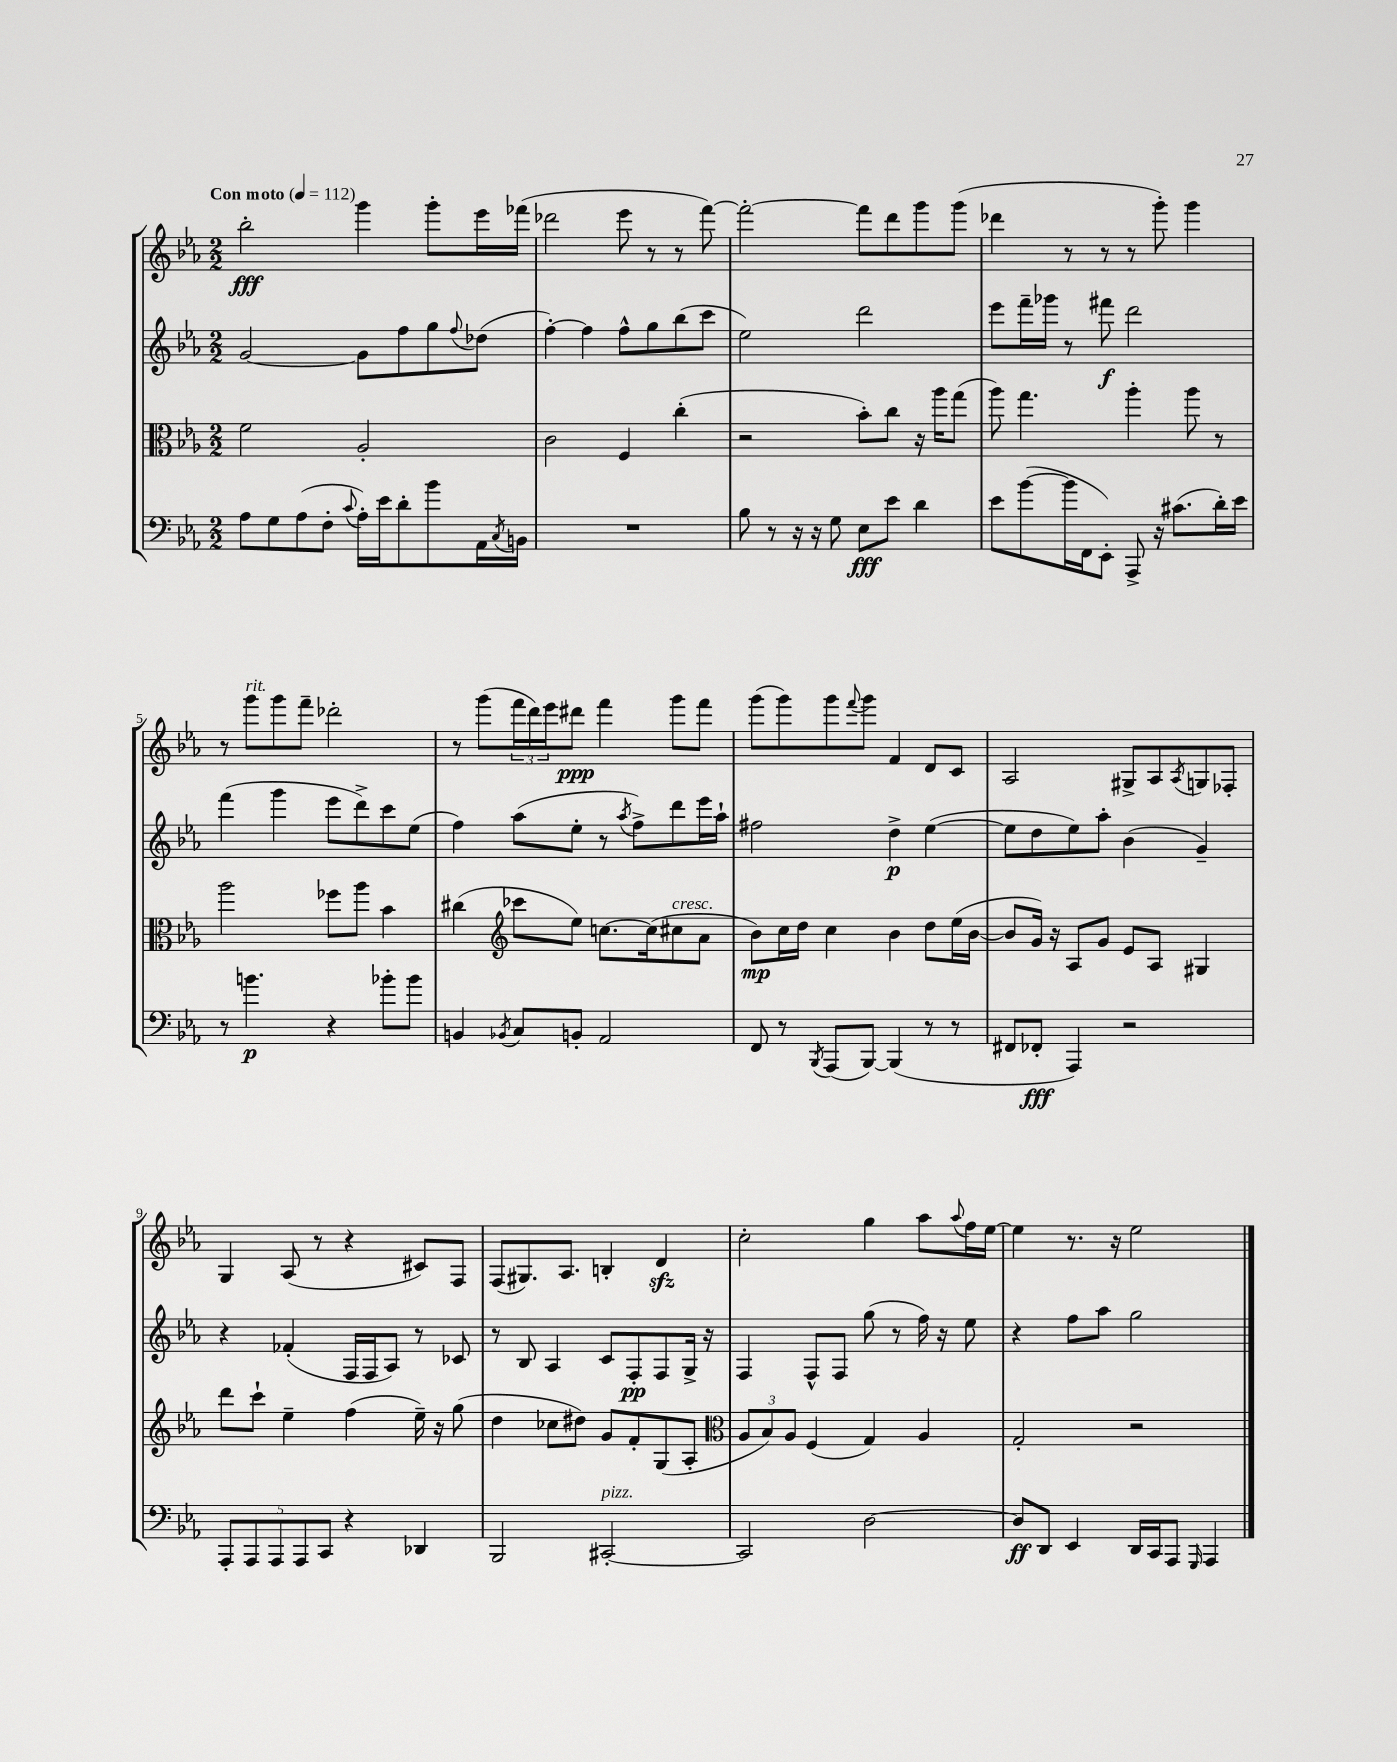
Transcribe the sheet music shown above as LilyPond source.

<<
\new StaffGroup <<
\new Staff = "s0" {
    \clef treble \key ees \major \numericTimeSignature \time 2/2 \tempo "Con moto" 4 = 112
    bes''2-.\fff g'''4 g'''8-. ees'''16 fes'''16( |
    des'''2 ees'''8 r8 r8 f'''8~) |
    f'''2~-. f'''8 d'''8 g'''8 g'''8( |
    des'''4 r8 r8 r8 g'''8-.) g'''4 |
    r8 g'''8^\markup { \italic "rit." } g'''8 f'''8-- des'''2-. |
    r8 g'''8( \tuplet 3/2 { f'''16 d'''16) ees'''16 } dis'''8\ppp f'''4 g'''8 f'''8 |
    g'''8( g'''8) g'''8 \appoggiatura { f'''8 } g'''8 f'4 d'8 c'8 |
    aes2 gis8-> aes8 \acciaccatura { aes8 } g8 fes8-. |
    g4 aes8( r8 r4 cis'8) f8 |
    f8( gis8.) aes8. b4-. d'4\sfz |
    c''2-. g''4 aes''8 \appoggiatura { aes''8 } f''16 ees''16~ |
    ees''4 r8. r16 ees''2 \bar "|." |
}
\new Staff = "s1" {
    \clef treble \key ees \major \numericTimeSignature \time 2/2
    g'2~ g'8 f''8 g''8 \appoggiatura { f''8 } des''8( |
    f''4~-.) f''4 f''8-^ g''8 bes''8( c'''8 |
    ees''2) d'''2 |
    ees'''8 f'''16-- ges'''16 r8 fis'''8\f d'''2 |
    f'''4( g'''4 ees'''8 d'''8->) c'''8 ees''8( |
    f''4) aes''8( ees''8-. r8 \acciaccatura { aes''8 } f''8->) d'''8 ees'''16 aes''16-! |
    fis''2 d''4->\p ees''4~( |
    ees''8 d''8 ees''8) aes''8-. bes'4( g'4--) |
    r4 fes'4-.( f16 f16 aes8) r8 ces'8 |
    r8 bes8 aes4 c'8 f8-.\pp f8 g16-> r16 |
    f4 f8-^ f8 g''8( r8 f''16) r16 ees''8 |
    r4 f''8 aes''8 g''2 \bar "|." |
}
\new Staff = "s2" {
    \clef alto \key ees \major \numericTimeSignature \time 2/2
    f'2 aes2-. |
    c'2 f4 c''4-.( |
    r2 bes'8-.) c''8 r16 aes''16 g''8( |
    aes''8) g''4. aes''4-. aes''8 r8 |
    aes''2 fes''8 aes''8 bes'4 |
    cis''4( \clef treble ces'''8 ees''8) c''8.~ c''16( cis''8^\markup { \italic "cresc." } aes'8 |
    bes'8\mp) c''16 d''16 c''4 bes'4 d''8 ees''16( bes'16~ |
    bes'8 g'16) r16 aes8 g'8 ees'8 aes8 gis4 |
    d'''8 c'''8-! ees''4-- f''4( ees''16--) r16 g''8( |
    d''4 ces''8 dis''8) g'8 f'8-. g8( aes8-. |
    \clef alto \tuplet 3/2 { aes8 bes8) aes8 } f4( g4) aes4 |
    g2-. r2 \bar "|." |
}
\new Staff = "s3" {
    \clef bass \key ees \major \numericTimeSignature \time 2/2
    aes8 g8 aes8( f8-. \appoggiatura { c'8 } aes16-.) ees'16 d'8-. bes'8 aes,16 \acciaccatura { c8 } b,16 |
    R1 |
    bes8 r8 r16 r16 g8 ees8\fff ees'8 d'4 |
    ees'8 bes'8~( bes'16 f,16 ees,8-.) aes,,8-> r16 cis'8.( d'16-.) ees'16 |
    r8 b'4.\p r4 bes'8-. bes'8 |
    b,4 \acciaccatura { bes,8 } c8 b,8-. aes,2 |
    f,8 r8 \acciaccatura { bes,,8 } aes,,8( bes,,8~) bes,,4( r8 r8 |
    fis,8 fes,8-.\fff aes,,4) r2 |
    \tuplet 5/4 { aes,,8-. aes,,8 aes,,8 aes,,8 c,8 } r4 des,4 |
    bes,,2 cis,2~-.^\markup { \italic "pizz." } |
    cis,2 d2~ |
    d8\ff d,8 ees,4 d,16 c,16 aes,,8 \grace { g,,16 } aes,,4 \bar "|." |
}
>>
>>
